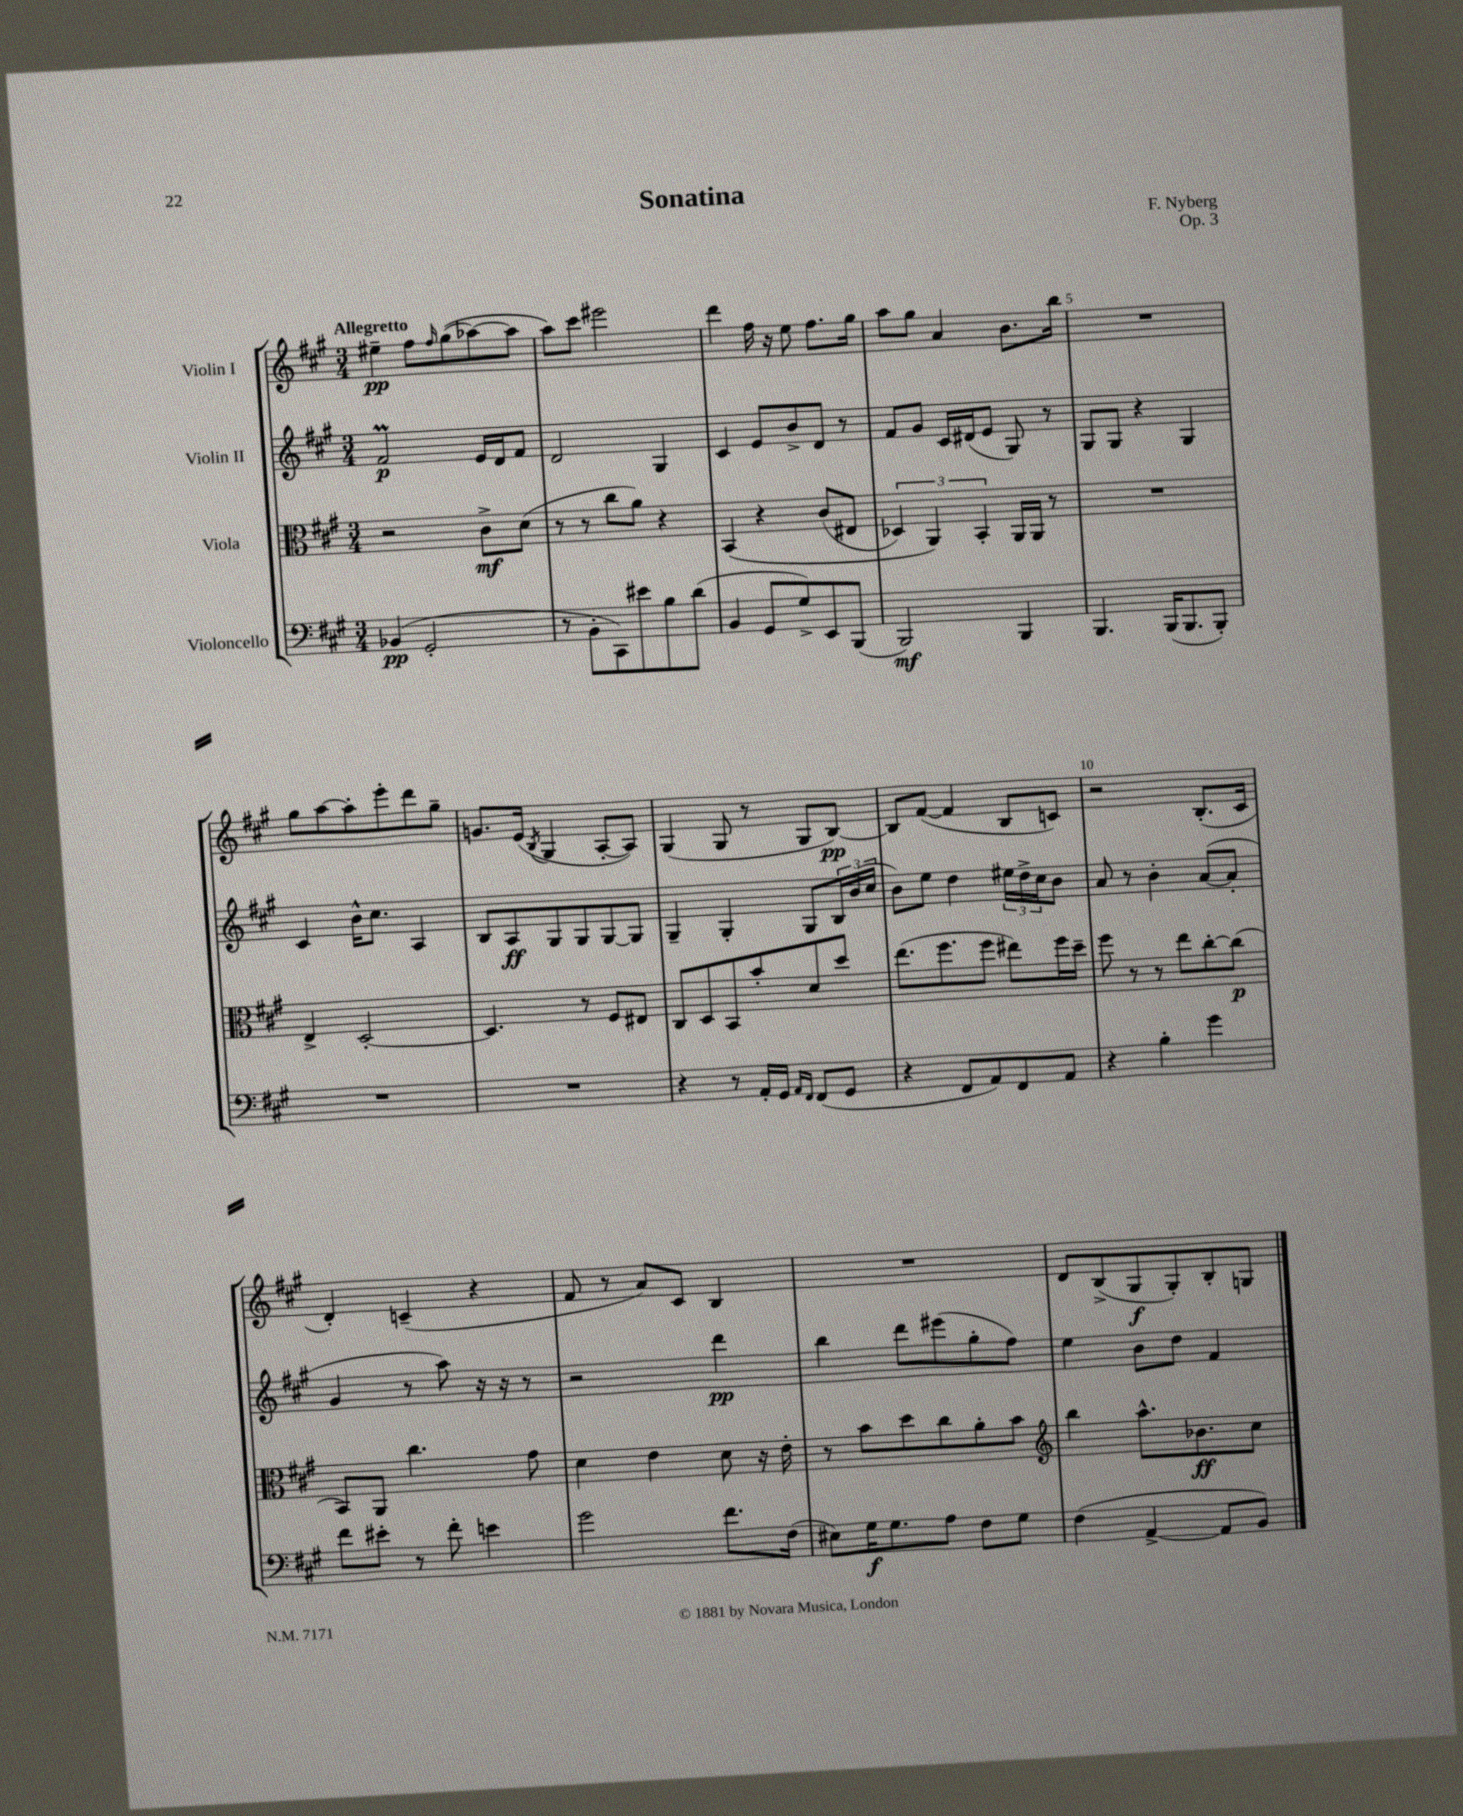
\header { title = "Sonatina" composer = "F. Nyberg" opus = "Op. 3" }
<<
\new StaffGroup <<
\new Staff = "s0" \with { instrumentName = "Violin I" } {
    \clef treble \key a \major \numericTimeSignature \time 3/4 \tempo "Allegretto"
    eis''4--\pp fis''8 \grace { fis''16 } gis''8(\( aes''8~) aes''8 |
    a''8\) cis'''8 eis'''2 |
    d'''4 fis''16 r16 e''8 fis''8. gis''16 |
    a''8 gis''8 a'4 b'8. b''16 |
    R2. |
    gis''8 a''8~ a''8-. e'''8-. d'''8 gis''8-- |
    g'8. e'16( \acciaccatura { b8 } gis4 a8~-. a8) |
    gis4( gis8 r8 gis8 b8~\pp) |
    b8 fis'8~( fis'4 b8 c'8) |
    r2 b8.-.( cis'16 |
    d'4-.) c'4--( r4 |
    fis'8 r8 a'8) cis'8 b4 |
    R2. |
    d'8 b8->( gis8\f gis8-.) b8-. g8 \bar "|." |
}
\new Staff = "s1" \with { instrumentName = "Violin II" } {
    \clef treble \key a \major \numericTimeSignature \time 3/4
    fis'2\prall\p e'16 d'16 fis'8 |
    d'2 gis4 |
    cis'4 e'8 b'8-> d'8 r8 |
    fis'8 gis'8 cis'16 dis'16( e'8 gis8) r8 |
    gis8 gis8 r4 gis4 |
    cis'4 b'16-^ cis''8. a4 |
    b8 a8\ff gis8 gis8 gis8~ gis8 |
    gis4-- gis4-. gis8 \tuplet 3/2 { b16 b'16( cis''16 } |
    b'8) e''8 d''4 \tuplet 3/2 { eis''16 d''16-> cis''16 } b'8 |
    a'8 r8 b'4-. a'8~( a'8-. |
    gis'4 r8 a''8) r16 r16 r8 |
    r2 d'''4\pp |
    b''4 d'''8 eis'''8( gis''8-. fis''8) |
    e''4 b'8 d''8 fis'4 \bar "|." |
}
\new Staff = "s2" \with { instrumentName = "Viola" } {
    \clef alto \key a \major \numericTimeSignature \time 3/4
    r2 cis'8->\mf d'8( |
    r8 r8 cis''8 a'8) r4 |
    b,4\( r4 cis'8( eis8 |
    \tuplet 3/2 { des4) a,4\) b,4-. } a,16 a,16 r8 |
    R2. |
    e4-> d2~-. |
    d4. r8 fis8 eis8 |
    cis8 d8 b,8 b'8-. d'8 d''8 |
    e''8.( fis''8. fis''8 eis''8) fis''16 d''16-- |
    fis''8 r8 r8 e''8 cis''8~-. cis''8\p( |
    b,8) a,8 cis''4. gis'8 |
    d'4 e'4 d'8 r16 e'16-. |
    r8 b'8 d''8 cis''8 a'8-. b'8 |
    \clef treble b''4 a''8.-^ bes'8.\ff cis''8 \bar "|." |
}
\new Staff = "s3" \with { instrumentName = "Violoncello" } {
    \clef bass \key a \major \numericTimeSignature \time 3/4
    bes,4\pp( gis,2-. |
    r8 b,8-. cis,8) eis'8 b8 d'8( |
    b,4 gis,8 gis8->) e,8 b,,8( |
    b,,2\mf) b,,4 |
    b,,4. b,,16( b,,8. b,,8-.) |
    R2. |
    R2. |
    r4 r8 a,16-. gis,16 \grace { a,16 fis,16 } fis,8( gis,8 |
    r4 fis,8 a,8) fis,8 a,8 |
    r4 b4-. gis'4 |
    fis'8 eis'8-. r8 fis'8-. e'4 |
    gis'2 fis'8. fis16( |
    eis8) gis16\f gis8. a8 fis8 gis8 |
    fis4( a,4~-> a,8 b,8) \bar "|." |
}
>>
>>
\layout { \context { \Score \override BarNumber.break-visibility = ##(#f #t #t) barNumberVisibility = #(every-nth-bar-number-visible 5) } }
